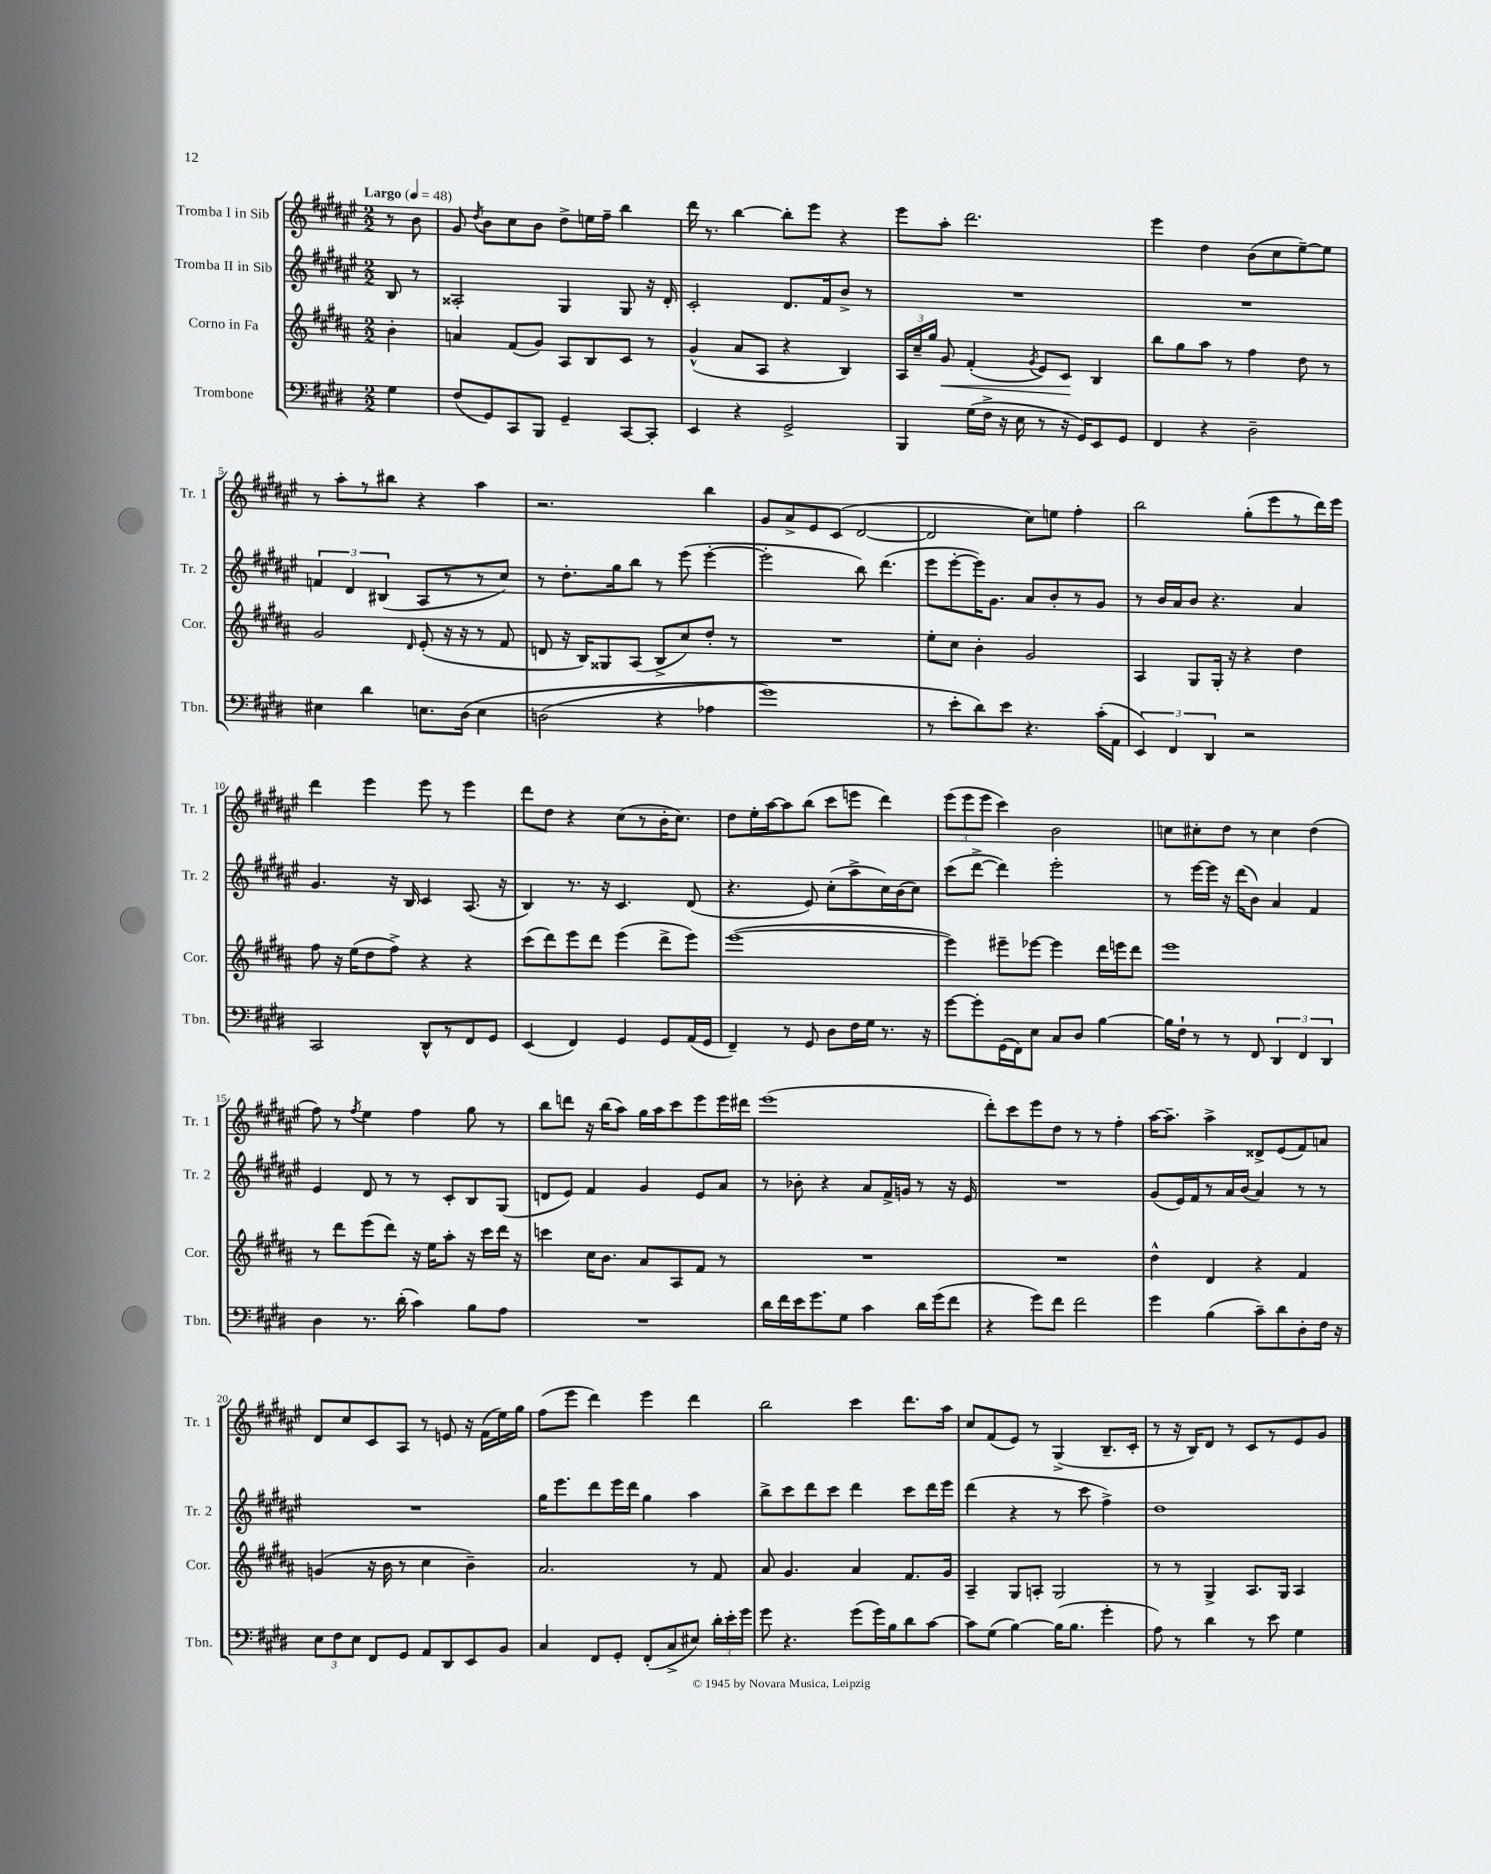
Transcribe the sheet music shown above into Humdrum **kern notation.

**kern	**kern	**kern	**kern
*staff4	*staff3	*staff2	*staff1
*clefF4	*clefG2	*clefG2	*clefG2
*k[f#c#g#d#]	*k[f#c#g#d#a#]	*k[f#c#g#d#a#e#]	*k[f#c#g#d#a#e#]
*M2/2	*M2/2	*M2/2	*M2/2
*MM48	*MM48	*MM48	*MM48
4G#	4b'	8B	8r
.	.	8r	8b
=	=	=	=
(8F#	4a	2A##'	8g#
.	.	.	8qdd#
8GG#)	.	.	8b
8CC#	(8f#	.	8cc#
8BBB	8g#)	.	8b
4GG#~	8A#	4G#	8dd#^
.	8B	.	16ee
.	.	.	16ff#~
[8CC#	8c#	8G#	4bb
8CC#']	8r	16r	.
.	.	16d#'	.
=	=	=	=
4EE	(4g#^^	2c#'	16ddd#
.	.	.	8.r
4r	8a#	.	[4bb
.	8A#	.	.
2GG#^	4r	8.d#	8bb']
.	.	.	8eee#
.	.	16f#	.
.	4B)	8b^	4r
.	.	8r	.
=	=	=	=
4BBB	24A#	1r	8eee#
.	24cc#~	.	.
.	24gg#	.	.
.	8g#	.	8aa#'
(16G#	(4f#'	.	2.ddd#
16F#^	.	.	.
16r	.	.	.
16E	.	.	.
.	8qg#	.	.
8r	8e)	.	.
16r	8c#	.	.
16GG#)	.	.	.
8EE	4B	.	.
8GG#	.	.	.
=	=	=	=
4FF#	8bb	1r	4eee#
.	8gg#	.	.
4r	8aa#	.	4dd#
.	8r	.	.
2D#~	4ff#	.	(8b
.	.	.	8cc#
.	8dd#	.	[8ee#~)
.	8r	.	8ee#]
=	=	=	=
4E#	2g#	6f	8r
.	.	.	8aa#'
.	.	6d#	.
4d#	.	.	8r
.	.	(6B#	.
.	.	.	8bb#
.	16qqd#	.	.
8.E	(8e'	8A#	4r
.	16r	8r	.
&(16D#	16r	.	.
4E	8r	8r	4aa#
.	8f#	8cc#)	.
=	=	=	=
(2D	8d	8r	2.r
.	16r	8.dd#'	.
.	16B)	.	.
.	8G##	.	.
.	.	16gg#	.
.	(8A#	8bb	.
4r	8B^	8r	.
.	8cc#)	(8eee#	.
4A-	8dd#'	[4eee#'	4bb
.	8r	.	.
=	=	=	=
1g#)	1r	2eee#']	8g#
.	.	.	8a#^
.	.	.	8e#
.	.	.	(8c#
.	.	8bb)	[2d#
.	.	(4.ddd#	.
=	=	=	=
8r	8ee'	8eee#	2d#]
8e'	8cc#	[8eee#'	.
8d#&)	4b'	16eee#])	.
.	.	8.g#	.
8e	.	.	.
4.r	2g#	8a#	8cc#)
.	.	8b'	8ee
.	.	8r	4ff#'
(16c#'	.	8g#	.
16AA	.	.	.
=	=	=	=
6EE)	4A#	8r	2bb
.	.	16b	.
6FF#	.	.	.
.	.	16a#	.
.	8G#	8b	.
6DD#	.	.	.
.	16G#'	4.r	.
.	16r	.	.
2r	4r	.	(8gg#'
.	.	.	8eee#
.	4dd#	4a#	8r
.	.	.	16ddd#)
.	.	.	16eee#
=	=	=	=
2CC#	8ff#	4.g#	4ddd#
.	16r	.	.
.	(16ee	.	.
.	8dd#	.	4eee#
.	8ff#^)	16r	.
.	.	16B	.
8DD#^^	4r	4c#	8eee#
8r	.	.	8r
8FF#	4r	(8.A#	4eee#
8GG#	.	.	.
.	.	16r	.
=	=	=	=
(4EE	(8ccc#	4B)	8ddd#
.	8ddd#)	.	8dd#
4FF#)	8eee	8.r	4r
.	8ddd#	.	.
.	.	16r	.
4GG#	(4eee	4.c#	(8cc#
.	.	.	8r
8GG#	8ddd#^	.	16b'
.	.	.	8.cc#)
(16AA	8eee)	(8d#	.
16GG#	.	.	.
=	=	=	=
4FF#~)	([1eee	4.r	8dd#
.	.	.	16ee#'
.	.	.	[16aa#
8r	.	.	8aa#]
8GG#	.	8e#)	(8bb
8D#	.	(8cc#'	8ccc#
16F#	.	8aa#^	8eee
16G#	.	.	.
8.r	.	16cc#)	4ddd#)
.	.	(16b	.
.	.	8cc#)	.
16r	.	.	.
=	=	=	=
[8g#	4eee])	(8ccc#	(12eee#
.	.	.	12eee#
8g#']	.	[8ddd#^	.
.	.	.	12eee#
(16GG#	8eee#~	4ddd#])	4ccc#)
16FF#)	.	.	.
8E	[8eee-	.	.
8C#	4eee-]	2eee#'	2b
8D#	.	.	.
[4B	16ddd#	.	.
.	16eee	.	.
.	8ddd#	.	.
=	=	=	=
16B]	1eee	8r	8cc
16F#`	.	.	.
8r	.	[16eee#	8cc#'
.	.	16eee#]	.
8r	.	16r	8dd#
.	.	(16ddd#	.
8FF#	.	8b)	8r
6DD#	.	4a#	4cc#
6FF#	.	.	.
.	.	4f#	(4dd#
6DD#	.	.	.
=	=	=	=
4D#	8r	4e#	8ff#)
.	8ddd#	.	8r
.	.	.	8qff#
8.r	(8eee	8d#	4ee#
.	8ddd#)	8r	.
(16d#'	.	.	.
4c#)	16r	8r	4ff#
.	16ee	.	.
.	8aa#'	8c#'	.
8B	16r	8B	8gg#
.	16ccc#	.	.
8A	16ddd#	(8G#	8r
.	16r	.	.
=	=	=	=
1r	4ccc	8d	8bb
.	.	8e#)	8ddd
.	16cc#	4f#	16r
.	8.b	.	(16bb
.	.	.	8aa#)
.	8a#	4g#	16gg#
.	.	.	16aa#
.	8A#	.	8ccc#
.	8f#	8e#	8eee#
.	8r	8a#	16eee#
.	.	.	16ddd#
=	=	=	=
16d#	1r	8r	(1eee#
16f#	.	.	.
16e	.	8b-'	.
8.g#	.	.	.
.	.	4r	.
8G#	.	.	.
4c#	.	8a#	.
.	.	16f#^	.
.	.	16g	.
16d#	.	8r	.
(16g#	.	.	.
8f#	.	16r	.
.	.	16e#	.
=	=	=	=
4r	1r	1r	8ddd#')
.	.	.	8ccc#
8g#)	.	.	8eee#
8f#	.	.	8dd#
2f#	.	.	8r
.	.	.	8r
.	.	.	4ff#'
=	=	=	=
4g#	4dd#^^	(8g#	[16aa#
.	.	.	8.aa#~]
.	.	16e#)	.
.	.	16f#	.
(4B	4d#	8r	4aa#^
.	.	16a#	.
.	.	(16b	.
8c#~)	4r	4a#)	8d##^
8d#	.	.	(8e#
8D#'	4f#	8r	8f#)
16F#	.	8r	8a
16r	.	.	.
=	=	=	=
12E	(4g	1r	8d#
12F#	.	.	.
.	.	.	8cc#
12E	.	.	.
8FF#	16r	.	8c#
.	16b	.	.
8GG#	8r	.	8A#
8AA	4cc#	.	8r
8DD#	.	.	8e
8EE	4b~)	.	16r
.	.	.	(16f#
8BB	.	.	16ee#)
.	.	.	16gg#
=	=	=	=
4C#	2.a#	16gg#	(8ff#
.	.	8.eee#	.
.	.	.	8eee#
8FF#	.	8ddd#	4ddd#)
8GG#'	.	16eee#	.
.	.	16ddd#	.
(8FF#'	.	4gg#	4eee#
8C#^	.	.	.
8E#)	8r	4aa#	4ddd#
24d#'	8f#	.	.
24e'	.	.	.
24g#	.	.	.
=	=	=	=
8g#	8a#	8bb^	2bb
4.r	4.g#	8ccc#	.
.	.	8ddd#	.
.	.	8ccc#	.
(8g#	4a#	4ddd#	4ccc#
16g#)	.	.	.
16B	.	.	.
8d#	8.f#	8ccc#	8.ddd#
[8c#	.	16ddd#	.
.	16g#	16eee#	16aa#
=	=	=	=
8c#]	4A#~	(4ddd#	8cc#
(8G#	.	.	(8f#
[4B)	8G#	4r	8e#)
.	8A'	.	8r
(16B]	2G#	8r	(4G#^
8.B	.	.	.
.	.	8ccc#	.
4g#'	.	4ff#^)	8.B~
.	.	.	16c#'
=	=	=	=
8A)	8r	1dd#	8r
8r	8r	.	16r
.	.	.	16B)
4d#	4G#^	.	8d#
.	.	.	8r
8r	8.A#	.	8c#
8e	.	.	8r
.	16G#	.	.
4G#	4A#	.	8e#
.	.	.	8g#
==	==	==	==
*-	*-	*-	*-
